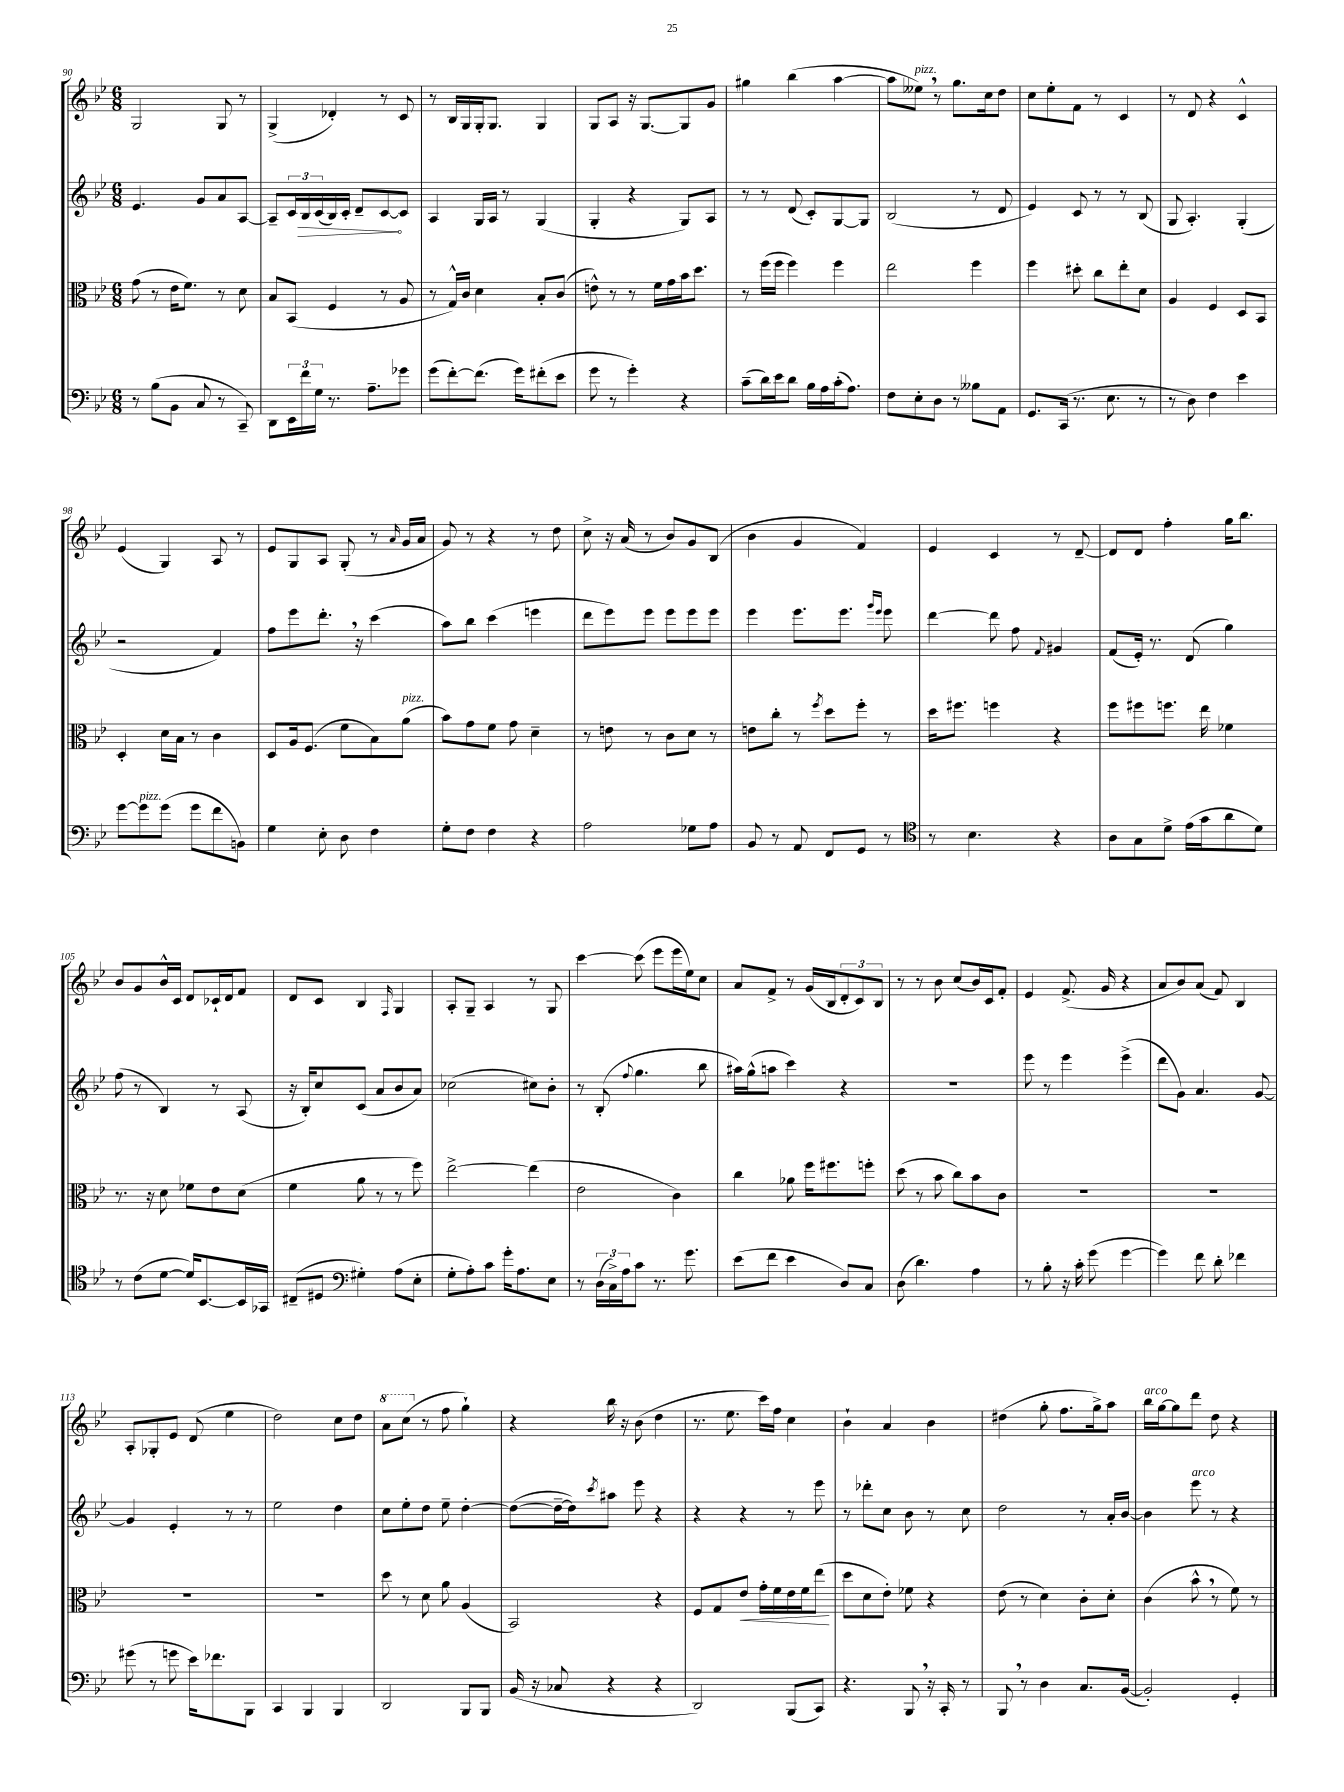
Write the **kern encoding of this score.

**kern	**kern	**kern	**kern
*staff4	*staff3	*staff2	*staff1
*clefF4	*clefC3	*clefG2	*clefG2
*k[b-e-]	*k[b-e-]	*k[b-e-]	*k[b-e-]
*M6/8	*M6/8	*M6/8	*M6/8
8r	(8g	4.e-	2G
(8B-	8r	.	.
8BB-	16e-	.	.
.	8.f)	.	.
8C	.	8g	.
8r	8r	8a	8G
8CC~)	8d	[8A	8r
=	=	=	=
8DD	8B-	8A~]	(4G^
24EE-	(8BB-	24c	.
24f	.	24B-	.
24G	.	(24c	.
8.r	4F	16B-)	4d-')
.	.	16c'	.
.	.	8d~	.
8.A~	.	.	.
.	8r	[8c	8r
8g-	8A	8c]	8c
=	=	=	=
(8g	8r	4A	8r
[8f')	16G^^)	.	16B-
.	16c	.	16G
(8.f]	4d	16G	16G'
.	.	16A	8.G
.	.	8r	.
16g)	.	.	.
(8f#'	8B-'	(4G	4G
8e-	(8c	.	.
=	=	=	=
8g	8e^^)	4G'	8G
8r	8r	.	8A
4g')	8r	4r	16r
.	.	.	[8.G
.	16f	.	.
.	16g	.	.
4r	16b-	8G)	8G]
.	8.dd	.	.
.	.	8A	8g
=	=	=	=
(8c~	8r	8r	4gg#
16d)	(16ff	8r	.
16e-	16ff	.	.
8d	4ff)	(8d	(4bb-
16B-	.	8c')	.
16A	.	.	.
(16c'	4ff	[8G	[4aa
8.A)	.	.	.
.	.	8G]	.
=	=	=	=
8F	2ee-	(2B-	8aa]
8E-'	.	.	8ee--)
8D	.	.	8r
8r	.	.	8.gg
8B--	4ff	8r	.
.	.	.	16cc
8AA	.	8d	8dd
=	=	=	=
8.GG	4ff	4e-)	8cc
.	.	.	8ee-'
(16CC	.	.	.
8.r	8dd#'	8c	8f
.	8cc	8r	8r
8.E-	.	.	.
.	8ee-'	8r	4c
8r	8d	(8B-	.
=	=	=	=
8r	4A	8G	8r
8D)	.	4.A')	8d
4F	4F	.	4r
4e-	8D	(4G'	4c^^
.	8BB-	.	.
=	=	=	=
[8g	4D'	2r	(4e-
8g]	.	.	.
(8g	16d	.	4G)
.	16B-	.	.
8g	8r	.	.
8f	4c	4f)	8A
8BB)	.	.	8r
=	=	=	=
4G	8D	8ff	8e-
.	16A	8eee-	8G
.	(8.F	.	.
8E-'	.	8.ddd'	8A
8D	8f	.	(8G'
.	.	16r	.
4F	8B-)	(4ccc	8r
.	.	.	16qqa
.	(8a	.	16g
.	.	.	16a
=	=	=	=
8G'	8b-)	8aa)	8g)
8F	8g	8bb-	8r
4F	8f	(4ccc	4r
.	8g	.	.
4r	4d~	4eee	8r
.	.	.	8dd
=	=	=	=
2A	8r	8ddd	8cc^
.	8e	8eee-)	16r
.	.	.	(16a
.	8r	8eee-	8r
.	8c	8eee-	8b-)
8G-	8d	8eee-	8g
8A	8r	8eee-	(8B-
=	=	=	=
8BB-	8e	4eee-	4b-
8r	8cc'	.	.
8AA	8r	8.eee-	4g
.	8qff	.	.
8FF	8dd	.	.
.	.	8.eee-	.
8GG	8ff'	.	4f)
.	.	16qqggg	.
.	.	16qqeee-	.
8r	8r	8eee-	.
=	=	=	=
*clefC4	*	*	*
8r	16dd	[4ddd	4e-
.	8.ff#	.	.
4.B-	.	.	.
.	4ff	8ddd]	4c
.	.	8ff	.
.	.	8qqf	.
4r	4r	4g#	8r
.	.	.	[8d~
=	=	=	=
8A	8ff	(8f	8d]
8G	8ff#	16e-')	8d
.	.	8.r	.
8d^	8.ff	.	4ff'
(16e-	.	(8d	.
16g	16ee-	.	.
8a	4f-	4gg)	16gg
.	.	.	8.bb-
8d)	.	.	.
=	=	=	=
8r	8.r	(8ff	8b-
(8c	.	8r	8g
.	16r	.	.
[8d	8d	4B-)	16b-^^
.	.	.	16c
16d])	8f-	.	8d
[8.BB-	.	.	.
.	8e-	8r	16c-`
.	.	.	16d
16BB-]	(8d	(8A	8f
16GG-	.	.	.
=	=	=	=
(8C#~	4f	16r	8d
.	.	16B-')	.
8D#	.	8cc	8c
*clefF4	*	*	*
4G#')	8a	(8c	4B-
.	8r	8a	.
.	.	.	16qqF
(8A	8r	8b-	4G
8E-'	8ff)	8a)	.
=	=	=	=
8G'	[2ee-^	(2cc-	8A'
8A')	.	.	8G~
8c	.	.	4A
16g'	.	.	.
8.A	.	.	.
.	(4ee-]	8cc#)	8r
8E-	.	8b-'	8G
=	=	=	=
8r	2e-	8r	[4ccc
(24D	.	(8B-'	.
24C^)	.	.	.
24A	.	.	.
.	.	8qqff	.
8c	.	4.gg	(8ccc]
8.r	.	.	8eee-
.	4c)	.	16eee-
8.g	.	.	16ee-)
.	.	8bb-	8cc
=	=	=	=
(8e-	4cc	16aa#)	8a
.	.	(16gg^^	.
8f	.	8aa	8f^
4e-	8a-	4ccc)	8r
.	16ff	.	(16g
.	8.ff#	.	16B-
8D)	.	4r	12d'
.	.	.	12c)
8C	8ff'	.	.
.	.	.	12B-
=	=	=	=
(8D	(8dd	2.r	8r
4.d)	8r	.	8r
.	8b-	.	8b-
.	8cc)	.	(8cc
4A	8b-	.	16b-)
.	.	.	16c
.	8c	.	8f'
=	=	=	=
8r	2.r	8eee-	4e-
8B-'	.	8r	.
16r	.	4eee-	(8.f^
16c'	.	.	.
(8g	.	.	.
.	.	.	16g
[4g	.	(4eee-^	4r
=	=	=	=
4g])	2.r	8ddd	8a
.	.	8g)	8b-)
8f	.	4.a	(8a
8d'	.	.	8f)
4f-	.	.	4B-
.	.	[8g	.
=	=	=	=
(8g#	2.r	4g]	8A'
8r	.	.	8G-'
8g	.	4e-'	8e-
16e-)	.	.	(8d
8.f-	.	.	.
.	.	8r	4ee-
8BBB-	.	8r	.
=	=	=	=
4CC	2.r	2ee-	2dd)
4BBB-	.	.	.
4BBB-	.	4dd	8cc
.	.	.	8dd
=	=	=	=
2DD	8dd	8cc	8aa
.	8r	8ee-'	(8ccc
.	8d	8dd	8r
.	8a	8ee-~	8ff
8BBB-	(4A	[4dd'	4gg`)
8BBB-	.	.	.
=	=	=	=
(16BB-	2BB-)	(8dd_	4r
16r	.	.	.
8C-	.	16dd~_	.
.	.	16dd])	.
.	.	8qccc	.
4r	.	8aa#	16bb-
.	.	.	16r
.	.	8eee-	(8b-
4r	4r	4r	4dd
=	=	=	=
2DD)	8F	4r	8.r
.	8G	.	.
.	.	.	8.ee-
.	8e-	4r	.
.	16g'	.	16ccc)
.	16f	.	16ff
(8BBB-	16e-	8r	4cc
.	16f	.	.
8CC)	(8ee-	8eee-	.
=	=	=	=
4.r	8dd	8r	4b-`
.	8d	8ddd-'	.
.	8e-')	8cc	4a
8BBB-	8f-	8b-	.
16r	4r	8r	4b-
16CC'	.	.	.
8r	.	8cc	.
=	=	=	=
8BBB-	(8e-	2dd	(4dd#
8r	8r	.	.
4D	4d)	.	8gg'
.	.	.	8.ff
8.C	8c'	8r	.
.	.	.	16gg^)
.	8d'	16a'	8aa
([16BB-	.	[16b-	.
=	=	=	=
2BB-'])	(4c	4b-]	16bb-
.	.	.	[16gg
.	.	.	8gg]
.	8b-^^	8eee-	8ddd
.	8r	8r	8dd
4GG'	8f)	4r	4r
.	8r	.	.
==	==	==	==
*-	*-	*-	*-
